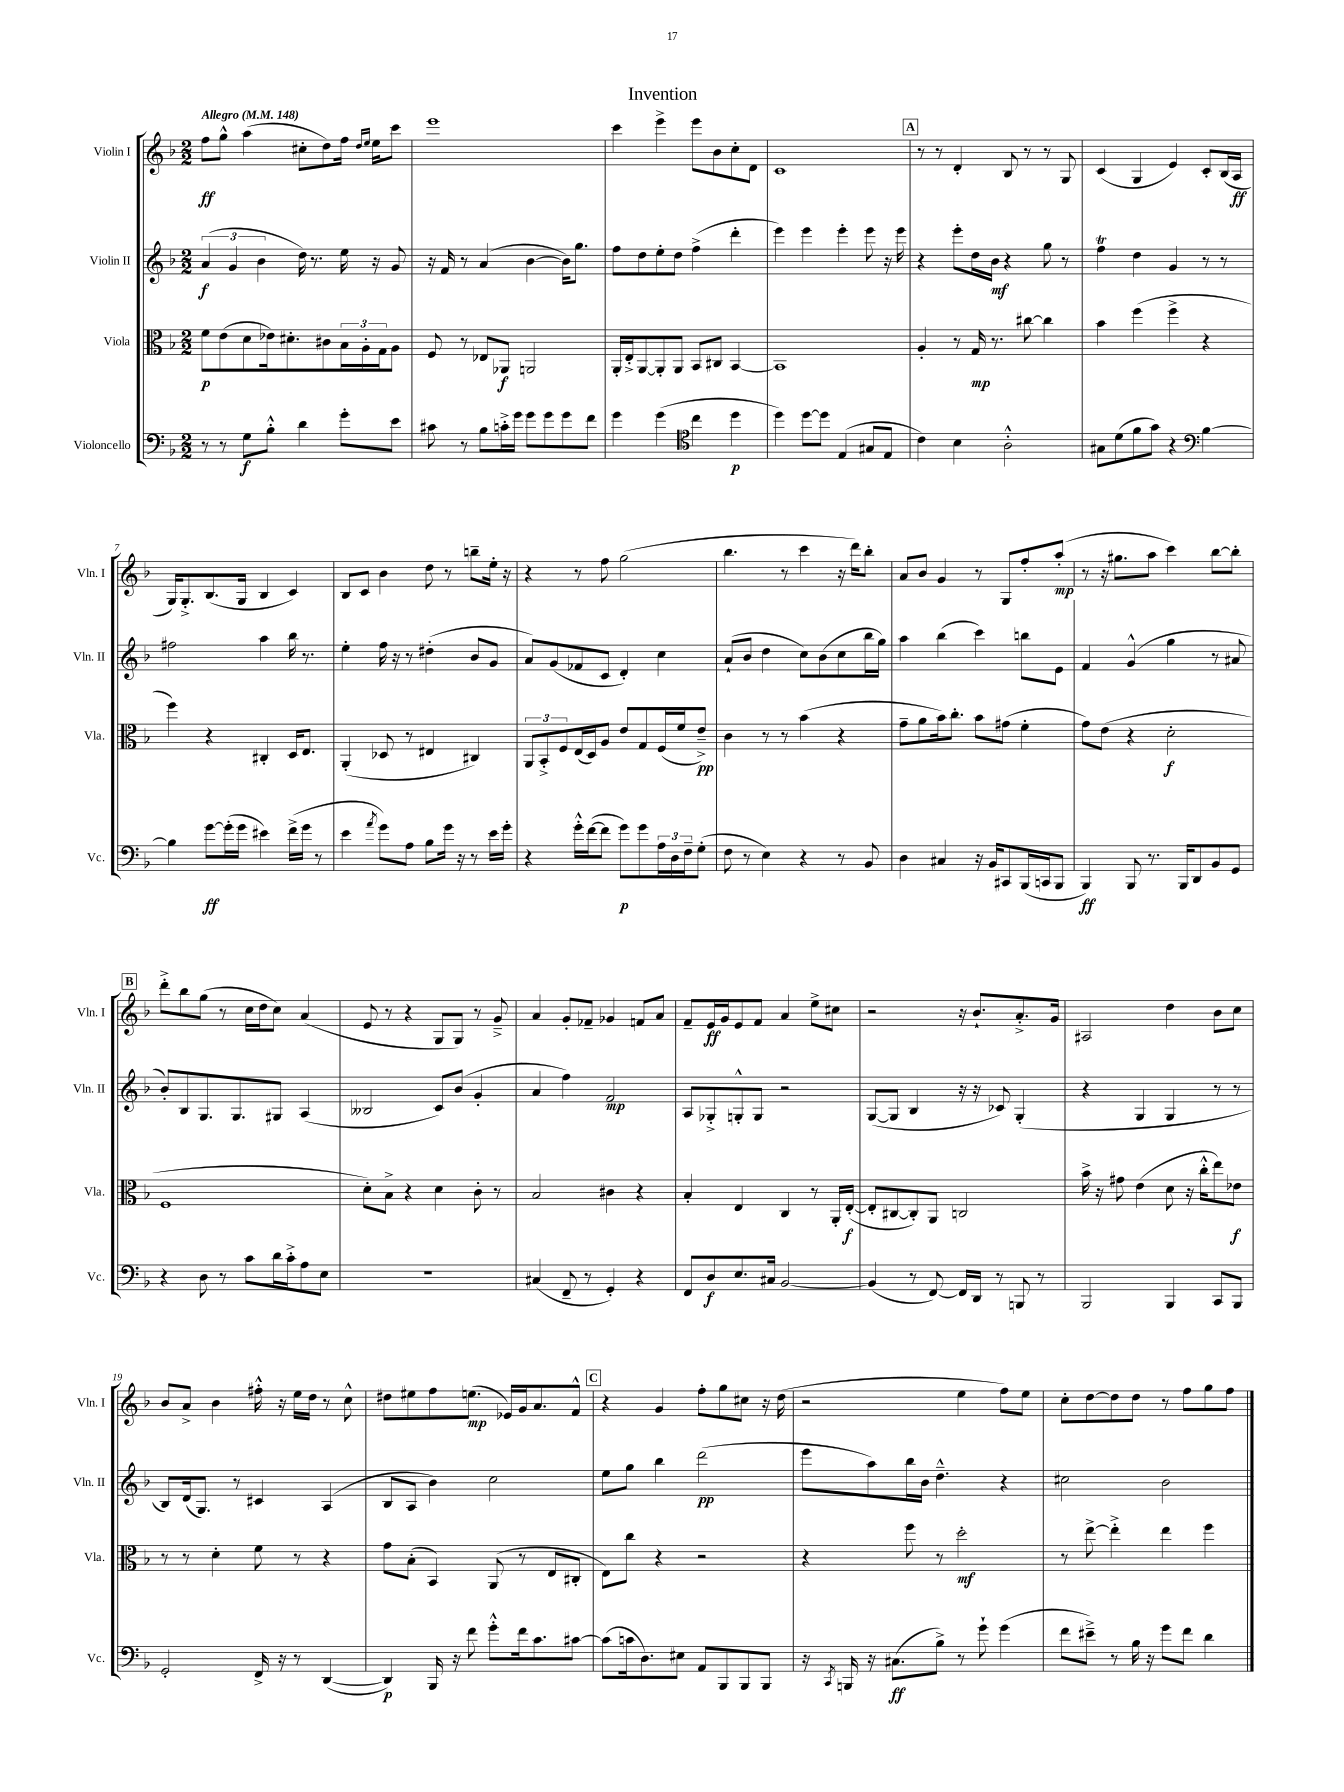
\header { title = "Invention" }
<<
\new StaffGroup <<
\new Staff = "s0" \with { instrumentName = "Violin I" shortInstrumentName = "Vln. I" } {
    \clef treble \key f \major \numericTimeSignature \time 2/2 \tempo "Allegro" 4 = 148
    f''8\ff g''8-^ a''4( cis''8-. d''8) f''16 \grace { d''16 e''16 } e''16 c'''8 |
    e'''1 |
    c'''4 e'''4-> e'''8 bes'8 c''8-. d'8 |
    c'1 |
    \mark \markup { \box "A" } r8 r8 d'4-. bes8 r8 r8 g8 |
    c'4( g4 e'4) c'8-. bes16( a16\ff |
    g16) g8.-.-> bes8.( g16 bes4 c'4) |
    bes8 c'8 bes'4 d''8 r8 b''8-- e''16-. r16 |
    r4 r8 f''8 g''2( |
    bes''4. r8 c'''4 r16 d'''16) bes''8-. |
    a'8 bes'8 g'4 r8 g8 f''8-. a''8-.\mp( |
    r8 r16 gis''8. a''8 c'''4) bes''8~ bes''8-. |
    \mark \markup { \box "B" } d'''8-.-> bes''8 g''8( r8 c''16 d''16 c''8) a'4( |
    e'8 r8 r4 g8 g8) r8 g'8---> |
    a'4 g'8-. fes'8-- ges'4 f'8 a'8 |
    f'8-- e'16\ff g'16 e'8 f'8 a'4 e''8-> cis''8 |
    r2 r16 bes'8.-! a'8.-.-> g'16 |
    ais2 d''4 bes'8 c''8 |
    bes'8 a'8-> bes'4 fis''16-.-^ r16 e''16 d''16 r8 c''8-^ |
    dis''8 eis''8 f''8 e''8.\mp( ees'16) g'16 a'8. f'8-^ |
    \mark \markup { \box "C" } r4 g'4 f''8-. g''8 cis''8 r16 d''16( |
    r2 e''4 f''8) e''8 |
    c''8-. d''8~ d''8 d''8 r8 f''8 g''8 f''8 \bar "|." |
}
\new Staff = "s1" \with { instrumentName = "Violin II" shortInstrumentName = "Vln. II" } {
    \clef treble \key f \major \numericTimeSignature \time 2/2
    \tuplet 3/2 { a'4\f( g'4 bes'4 } d''16) r8. e''16 r16 g'8 |
    r16 f'16 r8 a'4( bes'4~ bes'16) g''8. |
    f''8 d''8 e''8-. d''8 f''4->( d'''4-. |
    e'''4) e'''4 e'''4-. e'''8 r16 e'''16 |
    \mark \markup { \box "A" } r4 e'''8-. d''16 bes'16\mf r4 g''8 r8 |
    f''4\trill d''4 g'4 r8 r8 |
    fis''2 a''4 bes''16 r8. |
    e''4-. f''16 r16 r8 dis''4-.( bes'8 g'8 |
    a'8) g'8( fes'8 c'8 d'4-.) c''4 |
    a'8-!( bes'8 d''4 c''8) bes'8( c''8 bes''16 g''16) |
    a''4 bes''4( c'''4) b''8 e'8 |
    f'4 g'4-^( g''4 r8 ais'8 |
    \mark \markup { \box "B" } bes'8-.) bes8 g8. g8. gis8 a4( |
    beses2 c'8) bes'8( g'4-. |
    a'4 f''4) f'2\mp |
    a8 ges8-.-> g8-.-^ g8 r2 |
    g8~( g8 bes4 r16 r16 ces'8) g4-.( |
    r4 g4 g4 r8 r8 |
    bes8) d'16( g8.) r8 cis'4 a4( |
    bes8 a8 bes'4) c''2 |
    \mark \markup { \box "C" } e''8 g''8 bes''4 d'''2\pp( |
    e'''8 a''8) bes''16 bes'16 d''4.---^ r4 |
    cis''2 bes'2 \bar "|." |
}
\new Staff = "s2" \with { instrumentName = "Viola" shortInstrumentName = "Vla." } {
    \clef alto \key f \major \numericTimeSignature \time 2/2
    f'8\p e'8( d'8 ees'16) dis'8.-. cis'8 \tuplet 3/2 { bes16 a16-. g16 } a8 |
    f8 r8 ees8 aes,8\f a,2 |
    a,16-. e16-.-> a,8~ a,8-. a,8 bes,8 cis8 bes,4~ |
    bes,1 |
    \mark \markup { \box "A" } a4-. r8 g16\mp r8. cis''8~ cis''4 |
    bes'4 f''4( f''4-> r4 |
    f''4) r4 cis4-. d16 e8. |
    a,4-.( des8 r8 eis4 cis4) |
    \tuplet 3/2 { a,8 bes,8-.-> f8 } e16( d16) a8 e'8 g8 f16( f'16 e'8--->\pp) |
    c'4 r8 r8 bes'4( r4 |
    g'8-- a'8 bes'16) c''8.-. bes'8 gis'8( f'4-. |
    g'8) e'8( r4 d'2-.\f |
    \mark \markup { \box "B" } f1 |
    d'8-.) bes8-> r4 d'4 c'8-. r8 |
    bes2 cis'4 r4 |
    bes4-. e4 c4 r8 a,16-. e16~-.\f( |
    e8-. cis8~ cis8-.) a,8 c2 |
    bes'16-> r16 gis'8 e'4( d'8 r16 c''16-.-^ e''8) ees'8\f |
    r8 r8 d'4-. f'8 r8 r4 |
    g'8 bes8-.( bes,4) a,8( r8 e8 cis8-. |
    \mark \markup { \box "C" } e8) c''8 r4 r2 |
    r4 f''8 r8 d''2-.\mf |
    r8 e''8~-> e''4-.-> e''4 f''4 \bar "|." |
}
\new Staff = "s3" \with { instrumentName = "Violoncello" shortInstrumentName = "Vc." } {
    \clef bass \key f \major \numericTimeSignature \time 2/2
    r8 r8 g8\f bes8-.-^ d'4 g'8-. e'8 |
    cis'8 r8 bes8 c'16-.-> g'16 g'8 g'8 g'8 f'8 |
    g'4 g'4( \clef tenor c''4 d''4\p |
    d''4) d''8~ d''8 e4( gis8 e8 |
    \mark \markup { \box "A" } c'4) bes4 a2-.-^ |
    gis8 d'8( f'8 g'8) r4 \clef bass bes4~ |
    bes4 g'8~\ff g'16-.( g'16 eis'4) f'16->( g'16 r8 |
    e'4 \acciaccatura { a'8 } g'8) a8 bes8 g'16 r16 r8 e'16 g'16-. |
    r4 g'16-.-^ f'16~( f'8 g'8\p) g'8 \tuplet 3/2 { a16 d16 f16-- } g8-.( |
    f8 r8 e4) r4 r8 bes,8 |
    d4 cis4 r16 bes,16 cis,8 bes,,16( c,16 bes,,8 |
    bes,,4\ff) bes,,8 r8. bes,,16 d,8 bes,8 g,8 |
    \mark \markup { \box "B" } r4 d8 r8 c'8 d'16 c'16-.-> a8 e8 |
    R1 |
    cis4( f,8-- r8 g,4-.) r4 |
    f,8 d8\f e8. cis16 bes,2~ |
    bes,4( r8 f,8~) f,16 d,16 r8 b,,8 r8 |
    bes,,2 bes,,4 c,8 bes,,8 |
    g,2-. f,16-> r16 r8 d,4~( |
    d,4\p) bes,,16 r16 f'8 g'8-.-^ f'16 c'8. cis'8~ |
    \mark \markup { \box "C" } cis'8( c'16 d8.) eis8 a,8 bes,,8 bes,,8 bes,,8 |
    r16 \acciaccatura { c,8 } b,,16 r16 cis8.\ff( bes8->) r8 g'8-! g'4( |
    f'8 eis'8--->) r8 bes16 r16 g'8 f'8 d'4 \bar "|." |
}
>>
>>
